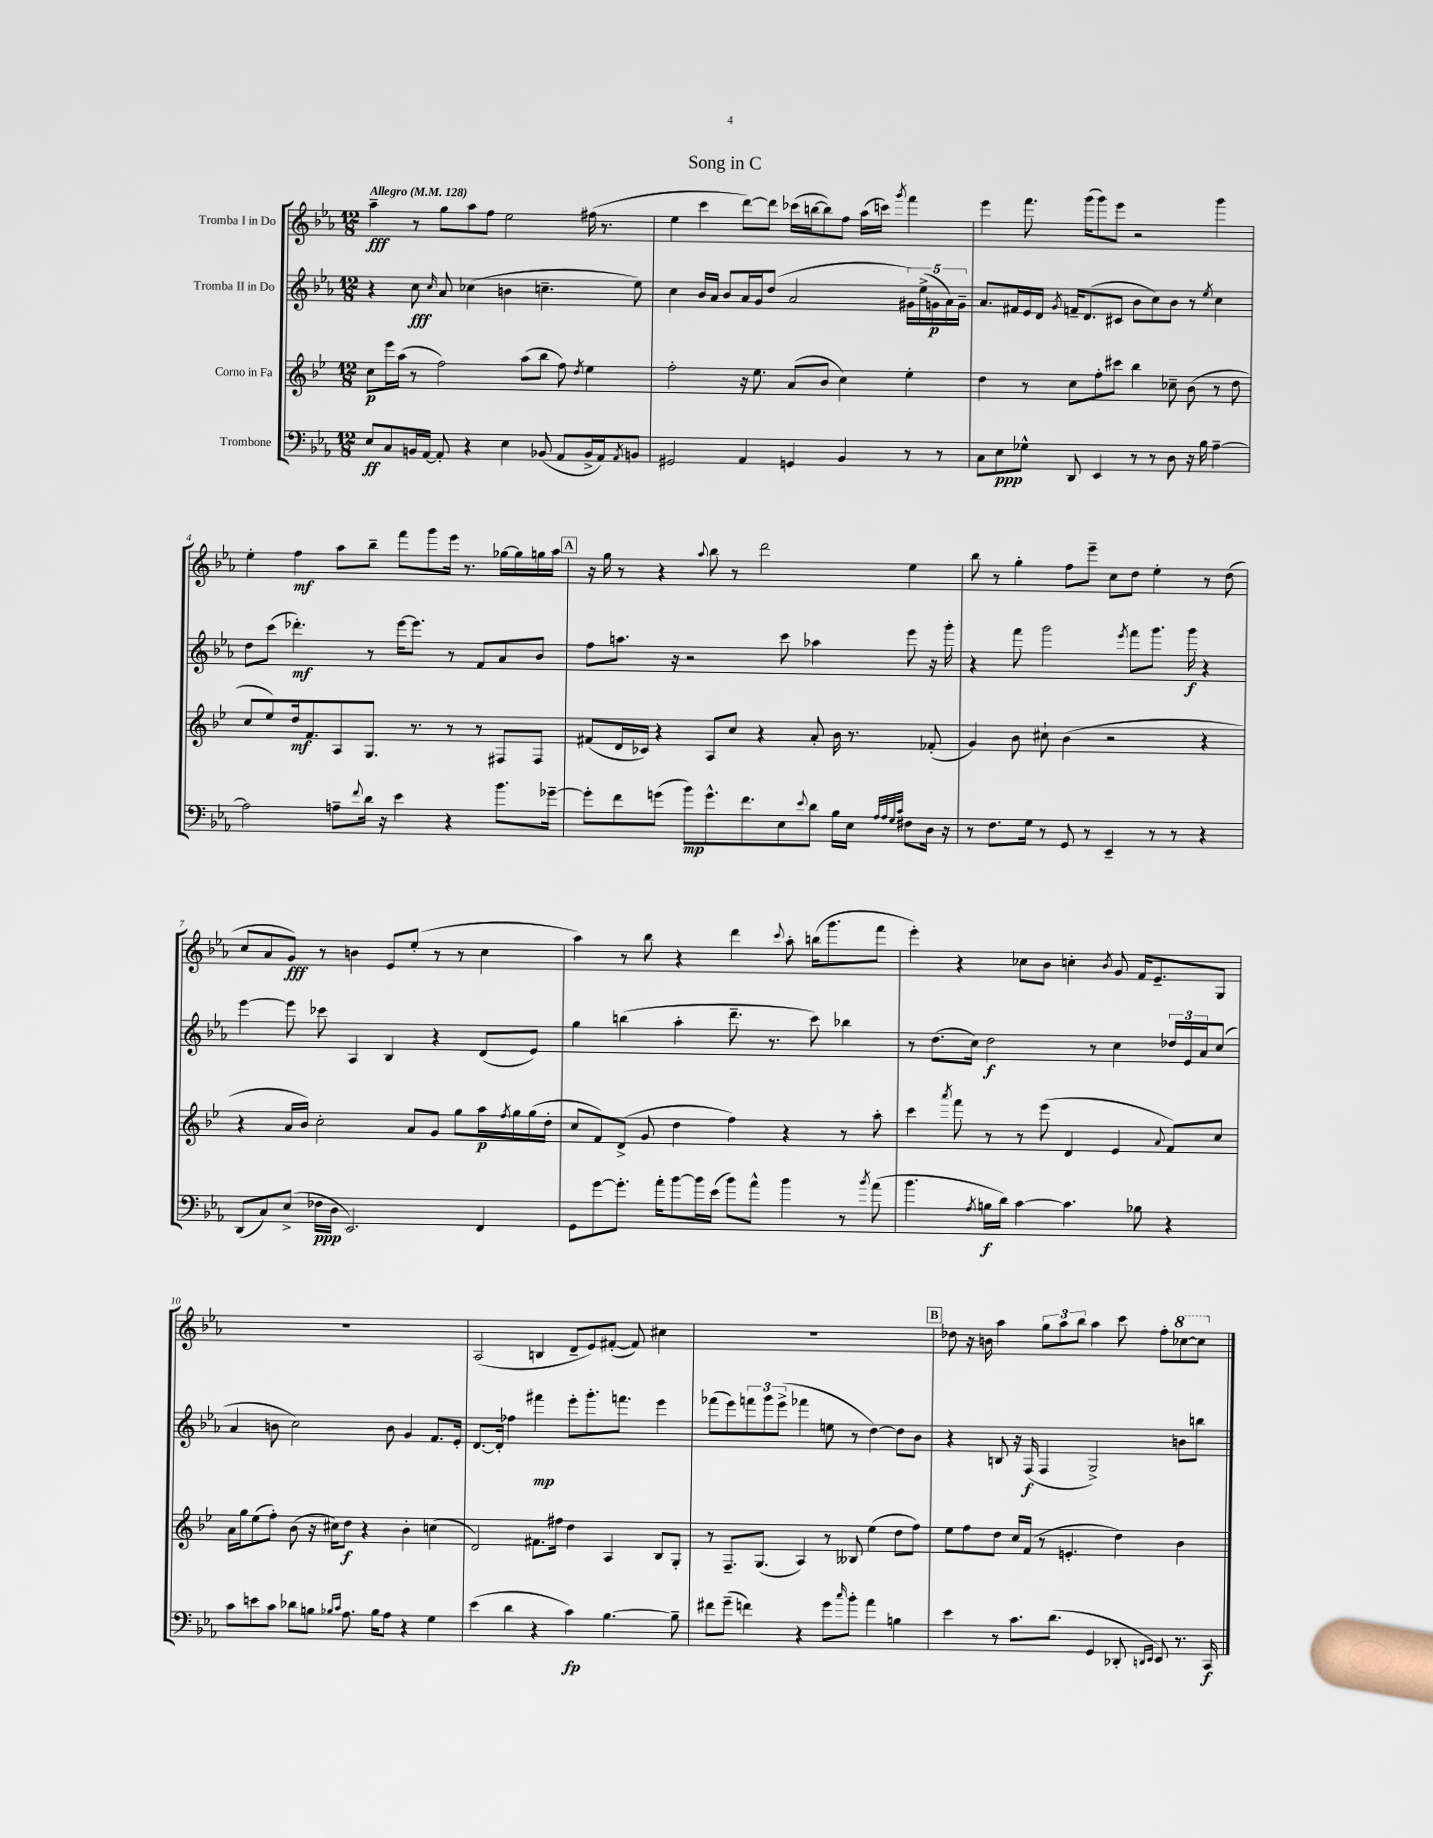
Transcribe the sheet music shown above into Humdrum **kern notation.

**kern	**dynam	**kern	**dynam	**kern	**dynam	**kern	**dynam
*part4	*part4	*part3	*part3	*part2	*part2	*part1	*part1
*staff4	*staff4	*staff3	*staff3	*staff2	*staff2	*staff1	*staff1
*I"Trombone	*	*I"Corno in Fa	*	*I"Tromba II in Do	*	*I"Tromba I in Do	*
*clefF4	*	*clefG2	*	*clefG2	*	*clefG2	*
*k[b-e-a-]	*	*k[b-e-]	*	*k[b-e-a-]	*	*k[b-e-a-]	*
*M12/8	*	*M12/8	*	*M12/8	*	*M12/8	*
*MM128	*	*MM128	*	*MM128	*	*MM128	*
=1	=1	=1	=1	=1	=1	=1	=1
!	!	!	!	!	!	!LO:TX:a:B:t=Allegro	!
8E-/L	ff	8cc\L	p	4r	.	4aa-~\	fff
8C/	.	16eee-\L	.	.	.	.	.
.	.	(16aa\JJ	.	.	.	.	.
16BBn/L	.	8r	.	8cc\	fff	8r	.
[16AA-/JJ	.	.	.	.	.	.	.
.	.	.	.	16qqcc/	.	.	.
8AA-'/]	.	2ff\)	.	8a-/	.	8gg\L	.
4r	.	.	.	(4cc-X\	.	8aa-\	.
.	.	.	.	.	.	8ff\J	.
4E-\	.	.	.	4bn\	.	2ee-\	.
.	.	(8aa\L	.	.	.	.	.
(8BB-X/	.	8bb-\J	.	4.ccn~\	.	.	.
8AA-/L	.	8ff\)	.	.	.	.	.
.	.	8qdd/	.	.	.	.	.
16BB-^/L	.	4ee-\	.	.	.	(16ff#X\	.
16AA-/J)	.	.	.	.	.	8.r	.
8qAA-/	.	.	.	.	.	.	.
8BBn/J	.	.	.	8ee-\)	.	.	.
=2	=2	=2	=2	=2	=2	=2	=2
2GG#X/	.	2ff'\	.	4cc\	.	4ee-\	.
.	.	.	.	16b-/LL	.	4ccc\	.
.	.	.	.	16a-/JJ	.	.	.
.	.	.	.	8b-/L	.	.	.
4AA-/	.	16r	.	16a-/L	.	[8ddd\L)	.
.	.	8.ee-\	.	16g/J	.	.	.
.	.	.	.	(8dd/J	.	8ddd\J]	.
4GGn/	.	(8a/L	.	2a-/	.	(16ccc-X\LL	.
.	.	.	.	.	.	[16bbn\J	.
.	.	8b-/J	.	.	.	8bb\])	.
4BB-/	.	4cc\)	.	.	.	8ff\J	.
.	.	.	.	.	.	(16aa-\LL	.
.	.	.	.	.	.	16cccn\JJ)	.
.	.	.	.	.	.	8qggg/	.
8r	.	4ee-'\	.	20g#X\LL)	.	4fff\	.
.	.	.	.	(20ee-^\	.	.	.
.	.	.	.	20gn\	p	.	.
8r	.	.	.	.	.	.	.
.	.	.	.	20a-\)	.	.	.
.	.	.	.	20g~\JJ	.	.	.
=3	=3	=3	=3	=3	=3	=3	=3
8C\L	.	4dd\	.	8.a-/L	.	4eee-\	.
8E-\	ppp	.	.	.	.	.	.
.	.	.	.	16f#X/L	.	.	.
8G-X^^\J	.	8r	.	16e-/	.	8.fff\	.
.	.	.	.	16d/JJ	.	.	.
.	.	.	.	8qg/	.	.	.
8DD/	.	8cc\L	.	16fn~/KL	.	.	.
.	.	.	.	(8.d/	.	(16ggg\KL	.
4EE-/	.	8ff'\	.	.	.	8ggg\)	.
.	.	8ccc#X\J	.	8c#X/J	.	8eee-\J	.
8r	.	4bb-\	.	8b-\L	.	2r	.
8r	.	.	.	8cc\)	.	.	.
8D\	.	8cc-X~\	.	8b-\J	.	.	.
16r	.	(8b-\	.	8r	.	.	.
16B-\	.	.	.	.	.	.	.
.	.	.	.	8qee-/	.	.	.
[4A-~\	.	8r	.	4cc\	.	4ggg\	.
.	.	8dd\	.	.	.	.	.
!!LO:LB:g=z
=4	=4	=4	=4	=4	=4	=4	=4
2A-\]	.	8cc/L	.	8dd\L	.	4ee-'\	.
.	.	8ee-/)	.	(8ccc\J	.	.	.
.	.	16dd/k	mf	4.ddd-X'\)	mf	4ff\	mf
.	.	8.f/	.	.	.	.	.
8An~\L	.	8A/	.	.	.	8aa-\L	.
8qqf/	.	.	.	.	.	.	.
16d\Jk	.	8.G/J	.	8r	.	8bb-~\J	.
16r	.	.	.	.	.	.	.
4e-\	.	.	.	[16eee-\KL	.	8fff\L	.
.	.	8.r	.	8.eee-\J]	.	.	.
.	.	.	.	.	.	8ggg\	.
4r	.	8r	.	8r	.	16eee-\Jk	.
.	.	.	.	.	.	8.r	.
.	.	8r	.	8f/L	.	.	.
8.b-\L	.	8F#X/L	.	8a-/	.	[16gg-X\LL	.
.	.	.	.	.	.	16gg-\]	.
.	.	8F#/J	.	8b-/J	.	16ggn\	.
[16g-X~\Jk	.	.	.	.	.	16aa-\JJ	.
!!LO:REH:place=s1:t=A
=5	=5	=5	=5	=5	=5	=5	=5
8g-'\L]	.	(8f#X/L	.	8ff\L	.	16r	.
.	.	.	.	.	.	16gg\	.
8f\	.	16d/L	.	8.aan\J	.	8r	.
.	.	16c-X/JJ)	.	.	.	.	.
(8gn\J	.	4r	.	.	.	4r	.
.	.	.	.	16r	.	.	.
8b-\L)	mp	.	.	2r	.	.	.
.	.	.	.	.	.	8qqaa-/	.
8.g^^\	.	8A/L	.	.	.	8bb-\	.
.	.	8cc/J	.	.	.	8r	.
8.f\	.	.	.	.	.	.	.
.	.	4r	.	.	.	2ddd\	.
8E-\	.	.	.	8ccc\	.	.	.
8qqe-/	.	.	.	.	.	.	.
8d\J	.	8a'/	.	4aa-X\	.	.	.
16B-\LL	.	16b-\	.	.	.	.	.
16E-\JJ	.	8.r	.	.	.	.	.
32qqA-/LLL	.	.	.	.	.	.	.
32qqA-/	.	.	.	.	.	.	.
32qqG/	.	.	.	.	.	.	.
32qqc/JJJ	.	.	.	.	.	.	.
8F#X\L	.	.	.	8eee-\	.	4ee-\	.
16D\Jk	.	(8f-X'/	.	16r	.	.	.
16r	.	.	.	16ggg'\	.	.	.
=6	=6	=6	=6	=6	=6	=6	=6
8r	.	4g/)	.	4r	.	8bb-\	.
8.F\L	.	.	.	.	.	8r	.
.	.	8b-\	.	8fff\	.	4gg'\	.
16G\Jk	.	.	.	.	.	.	.
8r	.	8cc#X`\	.	2ggg\	.	.	.
8GG/	.	(4b-\	.	.	.	8ff\L	.
8r	.	.	.	.	.	8eee-~\J	.
4EE-~/	.	2r	.	.	.	8cc\L	.
.	.	.	.	8qeee-/	.	.	.
.	.	.	.	8fff\L	.	8dd\J	.
8r	.	.	.	8.ggg\J	.	4ee-'\	.
8r	.	.	.	.	.	.	.
.	.	.	.	16ggg\	f	.	.
4r	.	4r	.	4r	.	8r	.
.	.	.	.	.	.	(8dd\	.
!!LO:LB:g=z
=7	=7	=7	=7	=7	=7	=7	=7
(8DD/L	.	4r	.	[4eee-\	.	8cc/L	.
8C/)	.	.	.	.	.	8a-/	.
(8E-^/J	.	16a/LL	.	8eee-\]	.	8g/J)	fff
.	.	16b-/JJ)	.	.	.	.	.
16F-X\LL	ppp	2cc'\	.	8ccc-X\	.	8r	.
16D\JJ	.	.	.	.	.	.	.
2.EE-/)	.	.	.	4A-/	.	4bn\	.
.	.	.	.	4B-/	.	8e-/L	.
.	.	8a/L	.	.	.	(8ee-'/J	.
.	.	8g/J	.	4r	.	8r	.
.	.	8gg\L	.	.	.	8r	.
4FF/	.	16aa\L	p	(8d/L	.	4cc\	.
.	.	8qff/	.	.	.	.	.
.	.	16gg\	.	.	.	.	.
.	.	(16gg\	.	8e-/J)	.	.	.
.	.	16dd'\JJ	.	.	.	.	.
=8	=8	=8	=8	=8	=8	=8	=8
8GG\L	.	8cc/L	.	4gg\	.	4aa-\)	.
[8g\	.	8f/)	.	.	.	.	.
8.g'\J]	.	(8d^/J	.	(4bbn\	.	8r	.
.	.	8g/	.	.	.	8bb-\	.
16a-'\KL	.	.	.	.	.	.	.
[8b-\	.	4dd\	.	4aa-'\	.	4r	.
16b-\L]	.	.	.	.	.	.	.
(16e-\JJ	.	.	.	.	.	.	.
8b-\L)	.	4ff\)	.	8.ddd~\	.	4ddd\	.
8a-^^\J	.	.	.	.	.	.	.
.	.	.	.	8.r	.	.	.
.	.	.	.	.	.	8qqccc/	.
4b-\	.	4r	.	.	.	8aa-'\	.
.	.	.	.	8ccc\)	.	(16bbn\KL	.
.	.	.	.	.	.	8.ggg\	.
8r	.	8r	.	4bb-X\	.	.	.
8qb-/	.	.	.	.	.	.	.
(8a-\	.	8aa'\	.	.	.	8fff\J	.
=9	=9	=9	=9	=9	=9	=9	=9
4.b-\	.	4ccc\	.	8r	.	4eee-'\)	.
.	.	.	.	(8.dd\L	.	.	.
.	.	8qaaa/	.	.	.	.	.
.	.	8fff\	.	.	.	4r	.
.	.	.	.	16cc\Jk)	.	.	.
8qA-/	.	.	.	.	.	.	.
16Bn\LL	f	8r	.	2dd\	f	.	.
16d\JJ)	.	.	.	.	.	.	.
[4c\	.	8r	.	.	.	8cc-X\L	.
.	.	(8eee-\	.	.	.	8b-\J	.
4.c\]	.	4d/	.	.	.	4ccn'\	.
.	.	.	.	8r	.	.	.
.	.	.	.	.	.	8qb-/	.
.	.	4e-/	.	4cc\	.	8g/	.
8B-X\	.	.	.	.	.	16f/KL	.
.	.	.	.	.	.	8.e-~/	.
.	.	8qqa/	.	.	.	.	.
4r	.	8f/L)	.	24dd-X/LL	.	.	.
.	.	.	.	24e-/	.	.	.
.	.	.	.	24a-/J	.	.	.
.	.	8cc/J	.	(8cc/J	.	8G/J	.
!!LO:LB:g=z
=10	=10	=10	=10	=10	=10	=10	=10
8c\L	.	16a\LL	.	4a-/	.	1.r	.
.	.	16gg\J	.	.	.	.	.
8en\	.	(8ee-\	.	.	.	.	.
8c\J	.	8ff'\J)	.	8bn\	.	.	.
8d-X\L	.	(8b-\	.	2cc\)	.	.	.
8Bn\J	.	16r	.	.	.	.	.
.	.	16cc#X\KL)	.	.	.	.	.
16qqB-X/LL	.	.	.	.	.	.	.
16qqc/JJ	.	.	.	.	.	.	.
8.A-\	.	8dd\J	f	.	.	.	.
.	.	4r	.	.	.	.	.
16B-\KL	.	.	.	.	.	.	.
8A-\J	.	.	.	8b\	.	.	.
4r	.	4b-'\	.	4g/	.	.	.
4G\	.	(4ccn\	.	8.f/L	.	.	.
.	.	.	.	16e-'/Jk	.	.	.
=11	=11	=11	=11	=11	=11	=11	=11
(4e-\	.	2d/)	.	[8.d/L	.	(2A-/	.
.	.	.	.	16d'/Jk]	.	.	.
4d\	.	.	.	4ff-X\	.	.	.
4r	.	8.f#X\L	.	4fff#X\	mp	4Bn/	.
.	.	16ff#X\Jk	.	.	.	.	.
4c\)	fp	4dd\	.	8eee-'\L	.	8d~/L	.
.	.	.	.	8.ggg'\	.	8e-/)	.
[4.B-\	.	4A/	.	.	.	([8f#X'/J	.
.	.	.	.	8.fffn\J	.	.	.
.	.	.	.	.	.	8f#/])	.
.	.	8B-/L	.	4eee-\	.	4cc#X\	.
8B-~\]	.	8G'/J	.	.	.	.	.
=12	=12	=12	=12	=12	=12	=12	=12
8f#X\L	.	8r	.	(8fff-X\L	.	1.r	.
(8g~\J	.	8.F~/L	.	8eee-\)	.	.	.
4fn\)	.	.	.	12fffn\	.	.	.
.	.	(8.G/J	.	.	.	.	.
.	.	.	.	12ggg\	.	.	.
.	.	.	.	(12eee-^\J	.	.	.
4r	.	4A/)	.	4fff-X\	.	.	.
8g\L	.	8r	.	8een\	.	.	.
16qqcc/	.	.	.	.	.	.	.
8b-'\J	.	8B--X/	.	8r	.	.	.
4a-\	.	(4ee-\	.	[4dd\)	.	.	.
4Bn\	.	8dd\L	.	8dd\L]	.	.	.
.	.	8ff\J)	.	8b-\J	.	.	.
!!LO:REH:place=s1:t=B
=13	=13	=13	=13	=13	=13	=13	=13
4e-\	.	8ee-\L	.	4r	.	8dd-X\	.
.	.	8ff\	.	.	.	16r	.
.	.	.	.	.	.	16bn\	.
8r	.	8dd\J	.	8Bn/	.	4aa-\	.
8.c\L	.	16cc/LL	.	16r	.	.	.
.	.	(16f/JJ	.	(16F/	f	.	.
.	.	8r	.	4F/	.	12gg\L	.
(8.d\J	.	.	.	.	.	.	.
.	.	.	.	.	.	12aa-\	.
.	.	4.en'/	.	.	.	.	.
.	.	.	.	.	.	12bb-\J	.
4GG/	.	.	.	2G^/)	.	4aa-\	.
8DD-X'/	.	4dd\)	.	.	.	8ccc\	.
16qqDDn/LL	.	.	.	.	.	.	.
16qqEE-/JJ	.	.	.	.	.	.	.
8EE-/)	.	.	.	.	.	8ff'\L	.
*	*	*	*	*	*	*8va	*
8.r	.	4b-\	.	8bn\L	.	[8ccc-X\	.
.	.	.	.	8bbn\J	.	8ccc-\J]	.
16CC/	f	.	.	.	.	.	.
*	*	*	*	*	*	*X8va	*
==	==	==	==	==	==	==	==
*-	*-	*-	*-	*-	*-	*-	*-
